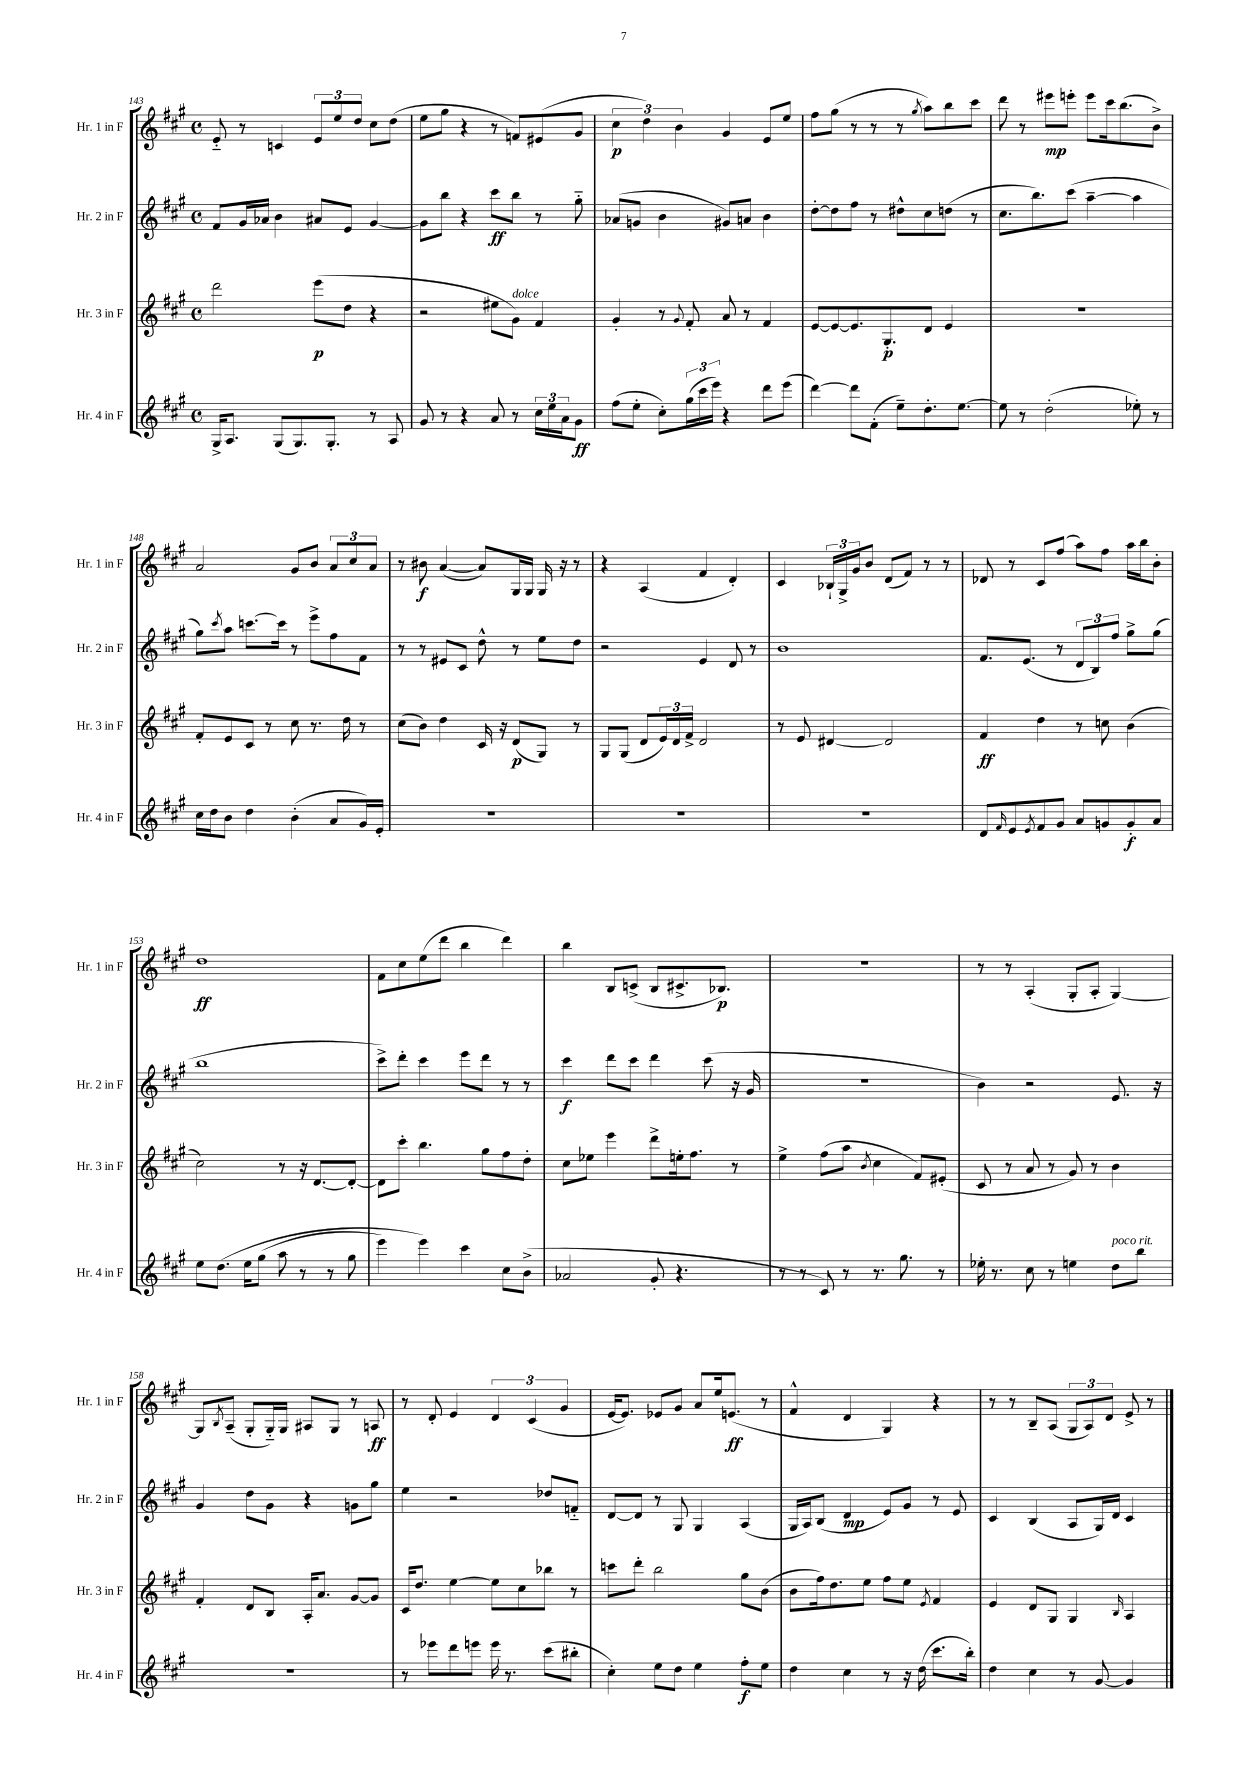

**kern	**kern	**kern	**kern
*staff4	*staff3	*staff2	*staff1
*clefG2	*clefG2	*clefG2	*clefG2
*k[f#c#g#]	*k[f#c#g#]	*k[f#c#g#]	*k[f#c#g#]
*M4/4	*M4/4	*M4/4	*M4/4
*met(c)	*met(c)	*met(c)	*met(c)
16G#^/LK	2ddd\	8f#/L	8e'~/
8.A/J	.	.	.
.	.	16g#/L	8r
.	.	16a-/JJ	.
(8G#/L	.	4b\	4c/
8.G#/)	.	.	.
.	(8eee\L	8a#/L	12e/L
8.G#'/J	.	.	.
.	.	.	12ee/
.	8dd\J	8e/J	.
.	.	.	12dd/J
8r	4r	[4g#/	8cc#\L
8A/	.	.	(8dd\J
=	=	=	=
8g#/	2r	8g#\]L	8ee\L
8r	.	8bb\J	8gg#\J
4r	.	4r	4r
8a/	8ee#\L	8ccc#\L	8r
8r	8g#\J)	8bb\J	8f/L)
24cc#\LL	4f#/	8r	(8e#/
24ee\	.	.	.
24a\J	.	.	.
8g#\J	.	8gg#'~\	8g#/J
=	=	=	=
(8ff#\L	4g#'/	(8a-/L	6cc#\
8ee'\J	.	8g/J	.
.	.	.	6dd\)
8cc#'\L)	8r	4b\	.
.	.	.	6b\
.	8qqg#/	.	.
(24gg#\L	8f#'/	.	.
24ccc#\	.	.	.
24eee\JJ)	.	.	.
4r	8a/	8g#/L)	4g#/
.	8r	8a/J	.
8ddd\L	4f#/	4b\	8e/L
(8eee\J	.	.	8ee/J
=	=	=	=
[4ddd\)	[8e/L	[8dd'\L	8ff#\L
.	8e/_	8dd\]	(8gg#\J
8ddd\]L	8.e/]	8ff#\J	8r
(8f#'\J	.	8r	8r
.	8.G#'/	.	.
8ee~\L)	.	8dd#^^\L	8r
.	.	.	8qgg#/
8.dd'\	8d/J	8cc#\	8aa\L)
.	4e/	(8dd\J	8bb\
[8.ee\J	.	.	.
.	.	8r	8ccc#\J
=	=	=	=
8ee\]	1r	8.cc#\L	8ddd\
8r	.	.	8r
.	.	8.bb\)	.
(2dd'\	.	.	8eee#\L
.	.	(8ccc#\J	8eee'\J
.	.	[4aa~\	8eee\L
.	.	.	16ccc#\k
.	.	.	(8.bb\
8ee-'\)	.	4aa\]	.
8r	.	.	8b^\J)
=	=	=	=
16cc#\LL	8f#'/L	8gg#\L)	2a/
16dd\J	.	.	.
.	.	8qccc#/	.
8b\J	8e/	8aa\J	.
4dd\	8c#/J	[8.ccc\L	.
.	8r	.	.
.	.	16ccc\]Jk	.
(4b'\	8cc#\	8r	8g#/L
.	8.r	8eee^\L	8b/J
8a/L	.	8ff#\	12a/L
.	16dd\	.	.
.	.	.	12cc#/
16g#/L)	8r	8f#\J	.
.	.	.	12a/J
16e'/JJ	.	.	.
=	=	=	=
1r	(8cc#\L	8r	8r
.	8b\J)	8r	8b#\
.	4dd\	8e#/L	([4a/
.	.	8c#/J	.
.	16c#/	8dd^^\	8a/]L)
.	16r	.	.
.	(8d/L	8r	16G#/L
.	.	.	16G#/JJ
.	8G#/J)	8ee\L	16G#/
.	.	.	16r
.	8r	8dd\J	8r
=	=	=	=
1r	8G#/L	2r	4r
.	(8G#/J	.	.
.	8d/L	.	(4A/
.	24e/L)	.	.
.	24d/	.	.
.	24f#^/JJ	.	.
.	2d/	4e/	4f#/
.	.	8d/	4d'/)
.	.	8r	.
=	=	=	=
1r	8r	1b	4c#/
.	8e/	.	.
.	[4d#/	.	24B-`/LL
.	.	.	24G#^/
.	.	.	24g#/J
.	.	.	8b/J
.	2d#/]	.	(8d/L
.	.	.	8f#/J)
.	.	.	8r
.	.	.	8r
=	=	=	=
8d/L	4f#/	8.f#/L	8d-/
16qqf#/	.	.	.
8e/	.	.	8r
.	.	(8.e/J	.
8qe/	.	.	.
8f#/	4dd\	.	8c#/L
8g#/J	.	8r	(8ff#/J
8a/L	8r	12d/L	8aa\L)
.	.	12B/)	.
8g/	8cc\	.	8ff#\J
.	.	12ff#/J	.
8g'/	(4b\	8gg#^\L	16aa\LL
.	.	.	16bb\J
8a/J	.	(8gg#\J	8b'\J
=	=	=	=
8ee\L	2cc#\)	1bb	1dd
&(8.dd\J	.	.	.
16ee\LK	.	.	.
(8gg#\J	.	.	.
8aa\	8r	.	.
8r	16r	.	.
.	[8.d/L	.	.
8r	.	.	.
8gg#\	8d'/_J	.	.
=	=	=	=
4eee\)	8d\]L	8ccc#^\L)	8f#\L
.	8ccc#'\J	8ddd'\J	8cc#\
4eee\&)	4.bb\	4ccc#\	(8ee\
.	.	.	8ddd\J
4ccc#\	.	8eee\L	4bb\
.	8gg#\L	8ddd\J	.
8cc#\L	8ff#\	8r	4ddd\)
(8b^\J	8dd'\J	8r	.
=	=	=	=
2a-/	8cc#\L	4ccc#\	4bb\
.	8ee-\J	.	.
.	4eee\	8ddd\L	8B/L
.	.	8ccc#\J	(8c^/J
8g#'/	8ddd^\L	4ddd\	8B/L
4.r	16ee'\k	.	8.c#^/
.	8.ff#\J	.	.
.	.	(8ccc#\	.
.	.	.	8.B-/J)
.	8r	16r	.
.	.	16g#/	.
=	=	=	=
8r	4ee^\	1r	1r
8r	.	.	.
8c#/)	(8ff#\L	.	.
8r	8aa\J	.	.
.	8qb/	.	.
8.r	4cc#\	.	.
8.gg#\	.	.	.
.	8f#/L)	.	.
8r	(8e#'/J	.	.
=	=	=	=
16ee-'\	8c#/	4b\)	8r
8.r	.	.	.
.	8r	.	8r
8cc#\	8a/	2r	(4A'/
8r	8r	.	.
4ee\	8g#/)	.	8G#'/L
.	8r	.	8A'/J
8dd\L	4b\	8.e/	[4G#/)
8bb\J	.	.	.
.	.	16r	.
=	=	=	=
1r	4f#'/	4g#/	8G#/]L
.	.	.	8qB/
.	.	.	(8A~/J
.	8d/L	8dd\L	8G#'/L
.	8B/J	8g#\J	16G#'~/L)
.	.	.	16G#/JJ
.	16A'/LK	4r	8A#/L
.	8.a/J	.	.
.	.	.	8G#/J
.	[8g#/L	8g\L	8r
.	8g#/]J	8gg#\J	8A/
=	=	=	=
8r	16c#/LK	4ee\	8r
.	8.dd/J	.	.
8eee-\L	.	.	8d'/
8ddd\	[4ee\	2r	4e/
8eee\J	.	.	.
16eee\	8ee\]L	.	6d/
8.r	.	.	.
.	8cc#\	.	.
.	.	.	(6c#/
(8ccc#\L	8bb-\J	8dd-/L	.
.	.	.	6g#/
8bb#'\J	8r	8f'~/J	.
=	=	=	=
4cc#'\)	8ccc\L	[8d/L	[16e/LK
.	.	.	8.e/]J)
.	8ddd'\J	8d/]J	.
8ee\L	2bb\	8r	8e-/L
8dd\J	.	8G#/	8g#/J
4ee\	.	4G#/	8a/L
.	.	.	16ee/k
.	.	.	(8.e/J
8ff#'\L	8gg#\L	(4A/	.
8ee\J	(8b\J	.	8r
=	=	=	=
4dd\	8b\L	16G#/LL	4f#^^/
.	.	16A/J)	.
.	16ff#\k)	(8B/J	.
.	8.dd\	.	.
4cc#\	.	4d/	4d/
.	8ee\J	.	.
8r	8ff#\L	8e/L)	4G#/)
16r	8ee\J	8g#/J	.
(16dd\	.	.	.
.	8qe/	.	.
8.ccc#\L	4f#/	8r	4r
.	.	8e/	.
16bb'\Jk)	.	.	.
=	=	=	=
4dd\	4e/	4c#/	8r
.	.	.	8r
4cc#\	8d/L	(4B/	8B~/L
.	8G#/J	.	(8A/J
8r	4G#/	8A/L	12G#/L
.	.	.	12A/)
[8g#/	.	16G#/L)	.
.	.	.	12d/J
.	.	16d/JJ	.
.	16qqB/	.	.
4g#/]	4A/	4c#/	8e^/
.	.	.	8r
==	==	==	==
*-	*-	*-	*-
